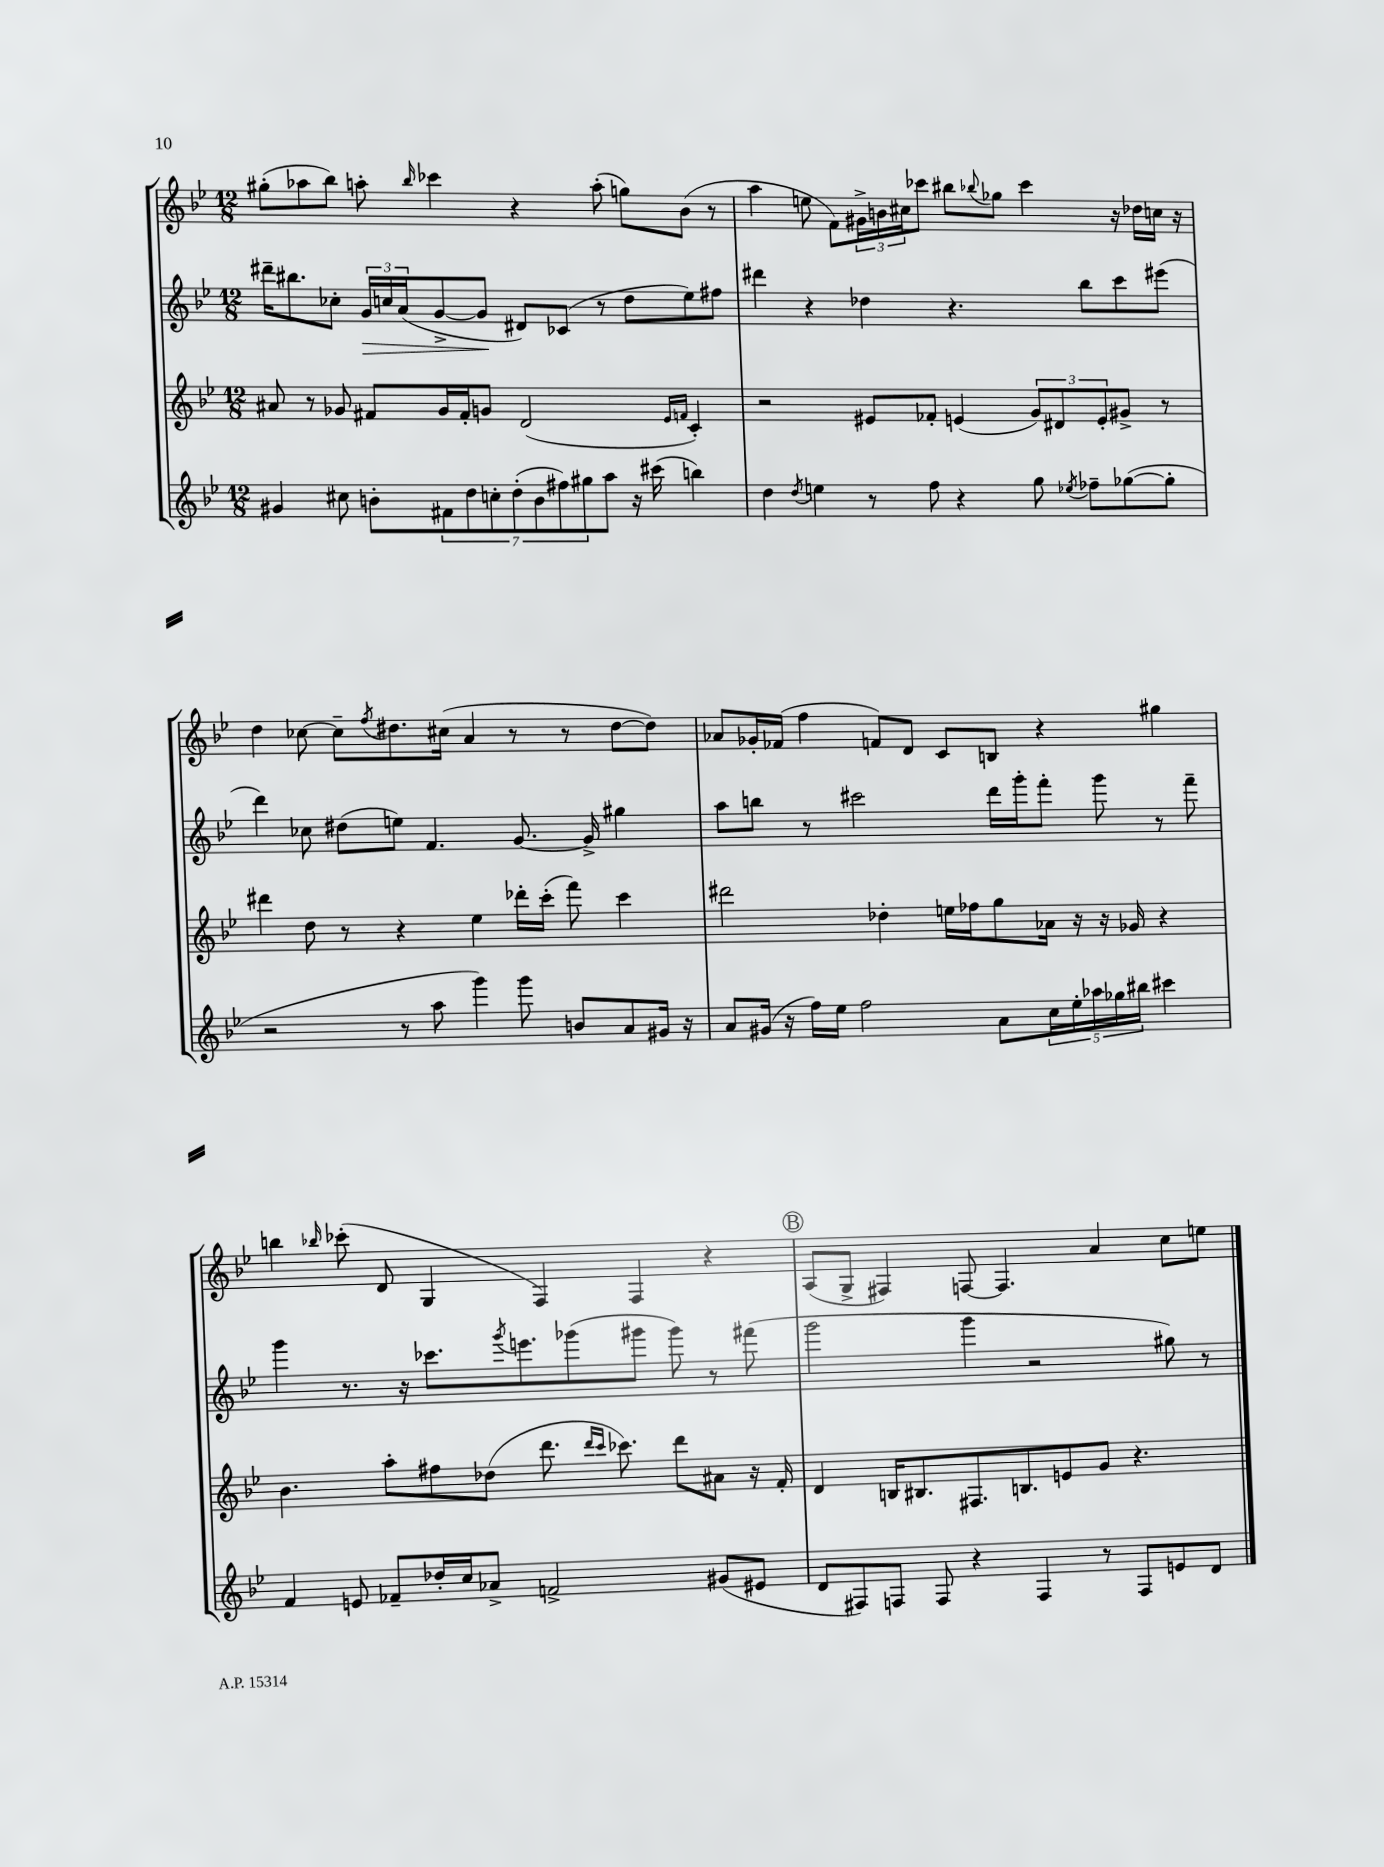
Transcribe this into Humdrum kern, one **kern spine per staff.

**kern	**kern	**kern	**kern
*staff4	*staff3	*staff2	*staff1
*clefG2	*clefG2	*clefG2	*clefG2
*k[b-e-]	*k[b-e-]	*k[b-e-]	*k[b-e-]
*M12/8	*M12/8	*M12/8	*M12/8
4g#	8a#	16ddd#~	(8gg#'
.	.	8.bb#	.
.	8r	.	8aa-
8cc#	8g-	8cc-'	8bb-)
8b'	8f#	24g	8aa'
.	.	24cc	.
.	.	(24a	.
.	.	.	16qqbb-
14f#	16g-	[8g^	4ccc-
.	16f#'	.	.
14dd	.	.	.
.	8g	8g]	.
14cc'	.	.	.
(14dd'	.	.	.
.	(2d	8d#)	4r
14b	.	.	.
14ff#)	.	.	.
.	.	(8c-	.
14gg#	.	.	.
8aa	.	8r	(8aa'
16r	.	8dd	8gg)
(16ccc#	.	.	.
.	16qqe-	.	.
.	16qqf	.	.
4bb)	4c')	8ee-)	(8b-
.	.	8ff#	8r
=	=	=	=
4dd	2r	4ddd#	4aa
8qdd	.	.	.
4ee	.	4r	8ee
.	.	.	8f)
8r	8e#	4dd-	24g#^
.	.	.	24b
.	.	.	24cc#
8ff	8f-'	.	8ccc-
4r	(4e	4.r	8bb#
.	.	.	8qqbb-
.	.	.	8gg-
8gg	12g)	.	4ccc-
.	12d#	.	.
8qee-	.	.	.
8ff-~	.	8bb-	.
.	12e'	.	.
([8gg-	8g#^	8ccc	16r
.	.	.	16dd-
8gg-']	8r	(8eee#	16cc
.	.	.	16r
=	=	=	=
2r	4ddd#	4ddd)	4dd
.	8dd	8cc-	[8cc-
.	8r	(8dd#	8cc-~]
.	.	.	8qff
8r	4r	8ee)	8.dd#
8aa	.	4.f	.
.	.	.	(16cc#
4ggg)	4ee-	.	4a
8ggg	16ddd-'	[8.g	8r
.	(16ccc'	.	.
8b	8fff)	.	8r
.	.	16g^]	.
8a	4ccc	4gg#	[8dd#
16g#	.	.	8dd#])
16r	.	.	.
=	=	=	=
8a	2ddd#	8aa	8a-
(16g#	.	8bb	16g-'
16r	.	.	(16f-
16ff)	.	8r	4ff
16ee-	.	.	.
2ff	.	2ccc#	.
.	4dd-'	.	8f)
.	.	.	8d
.	16ee	.	8c
.	16ff-	.	.
8a	8gg	16ddd	8B
.	.	16ggg'	.
20cc	16a-	8fff'	4r
20ee-'	.	.	.
.	16r	.	.
20aa-	.	.	.
.	16r	8ggg	.
20gg-	.	.	.
.	16g-	.	.
20bb#	.	.	.
4ccc#	4r	8r	4gg#
.	.	8fff~	.
=	=	=	=
4f	4.b-	4ggg	4bb
.	.	.	16qqbb-
8e	.	8.r	(8ccc-'
8f-~	8aa'	.	8d
.	.	16r	.
16dd-'	8ff#	8.ccc-	4G
16cc	.	.	.
8a-^	(8dd-	.	.
.	.	8qggg	.
.	.	8.eee	.
2f^	8.ddd	.	4F)
.	.	(8ggg-	.
.	16qqddd	.	.
.	16qqccc	.	.
.	8.ccc-)	.	.
.	.	8ggg#	4F
.	8ddd	8ggg#)	.
(8g#	8a#	8r	4r
8e#	16r	(8fff#	.
.	16f'	.	.
=	=	=	=
8d	4d	2ggg	(8A
8F#)	.	.	8G^
8F	16B	.	4F#)
.	8.B#	.	.
8F	.	.	.
4r	8.F#	4ggg	[8F
.	.	.	4.F]
.	8.B	.	.
4F	.	2r	.
.	8e	.	.
8r	8g	.	4a
8F	4.r	.	.
8e	.	8gg#)	8cc
8d	.	8r	8ee
==	==	==	==
*-	*-	*-	*-
